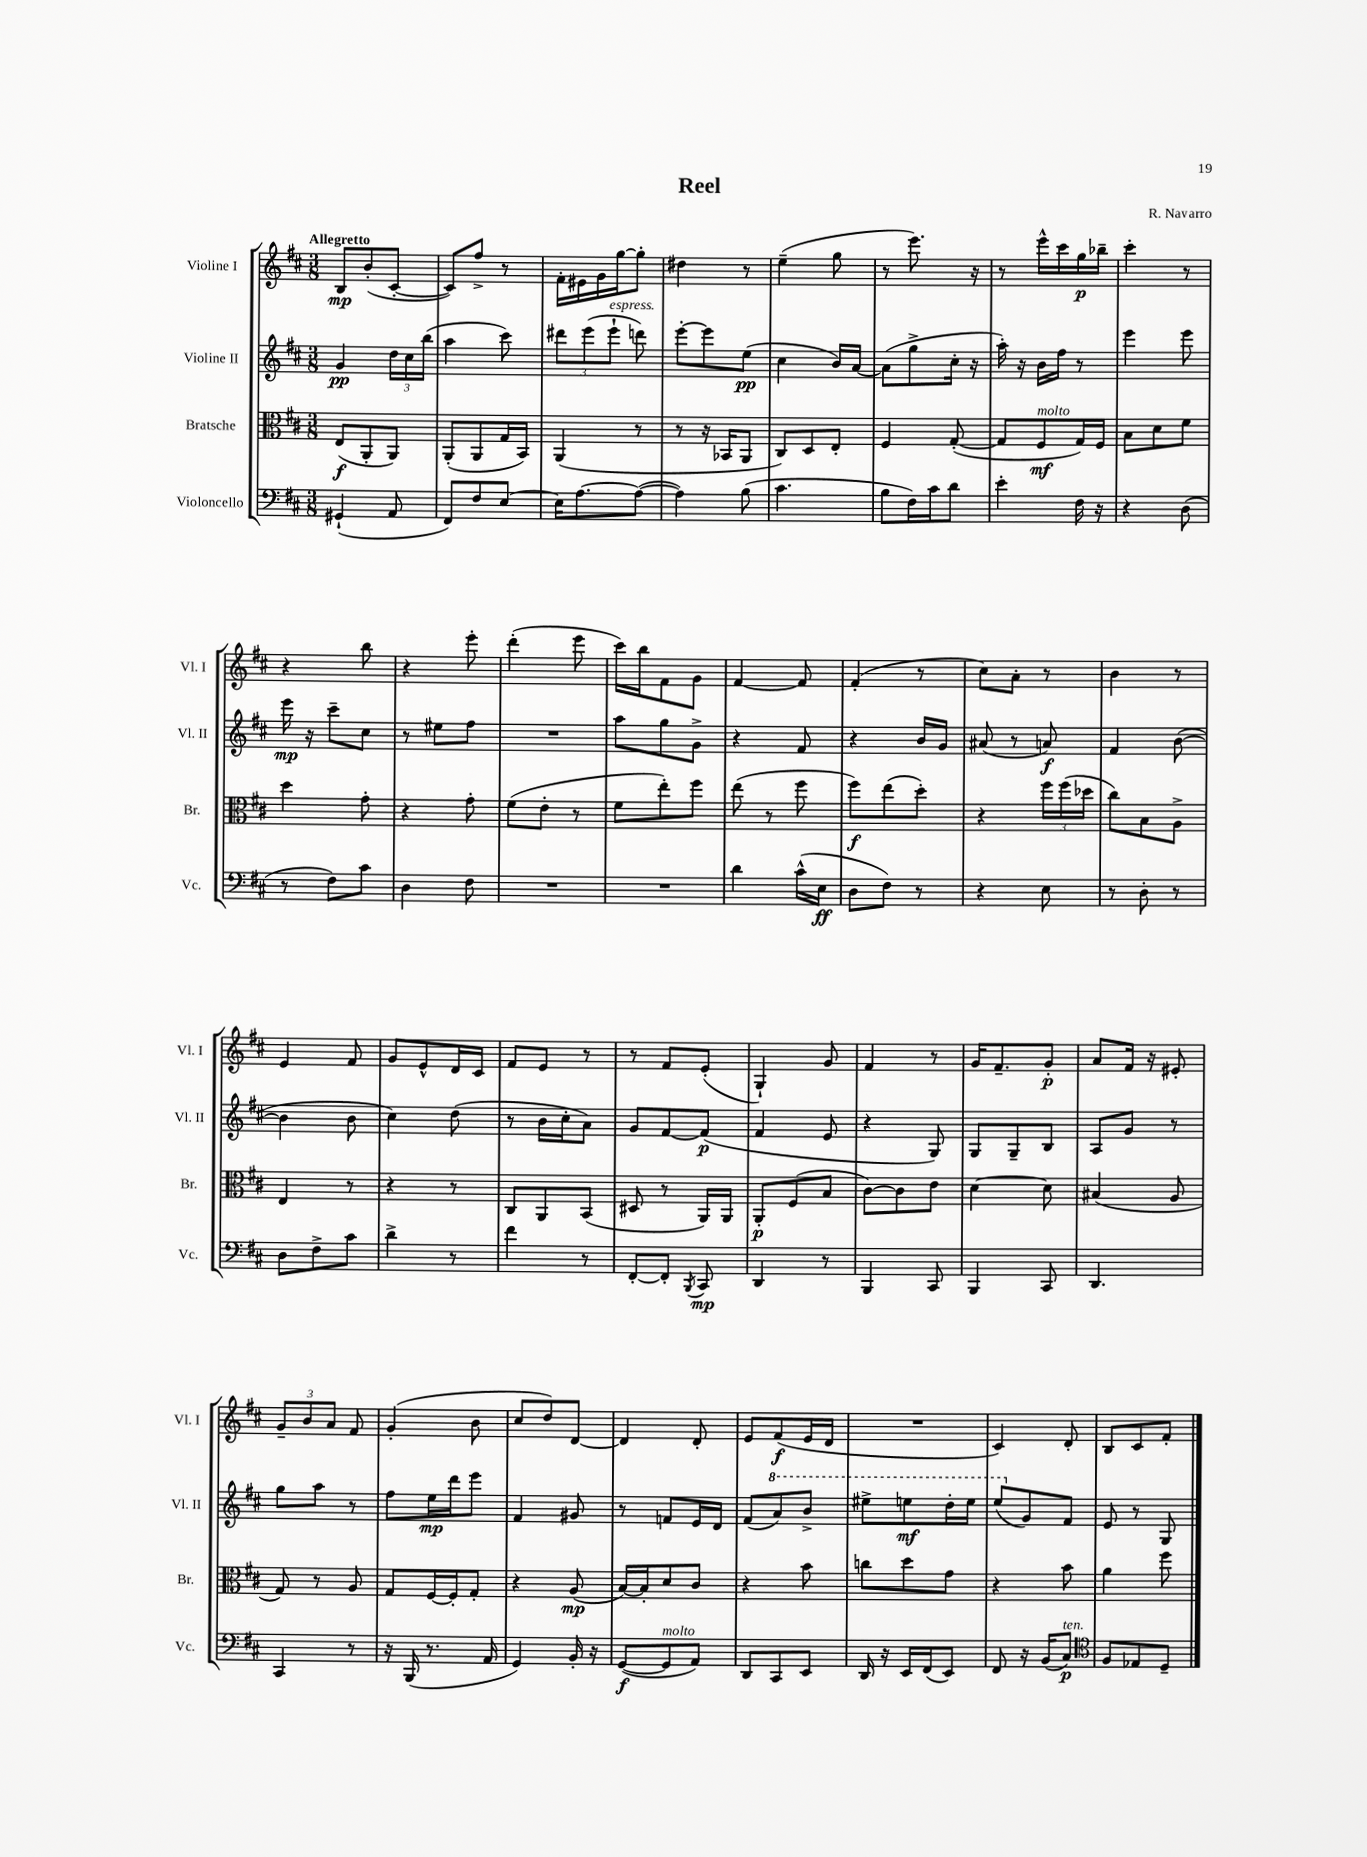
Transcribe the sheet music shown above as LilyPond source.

\header { title = "Reel" composer = "R. Navarro" }
<<
\new StaffGroup <<
\new Staff = "s0" \with { instrumentName = "Violine I" shortInstrumentName = "Vl. I" } {
    \clef treble \key d \major \numericTimeSignature \time 3/8 \tempo "Allegretto"
    \autoBeamOff b8[\mp b'8-.( cis'8]~-. |
    cis'8[) fis''8]-> r8 |
    fis'16[-. eis'16 g'16 g''16~ g''8]-. |
    dis''4 r8 |
    e''4--( g''8 |
    r8 e'''8.) r16 |
    r8 e'''16[-^ cis'''16 g''16\p bes''16]-- |
    cis'''4-. r8 |
    r4 b''8 |
    r4 e'''8-. |
    d'''4-.( e'''8 |
    cis'''16[) b''16 fis'8 g'8] |
    fis'4~ fis'8 |
    fis'4-.( r8 |
    cis''8[) a'8]-. r8 |
    b'4 r8 |
    e'4 fis'8 |
    g'8[ e'8-^ d'16 cis'16] |
    fis'8[ e'8] r8 |
    r8 fis'8[ e'8]-.( |
    g4-!) g'8 |
    fis'4 r8 |
    g'16[ fis'8.-- g'8]-.\p |
    a'8[ fis'16] r16 eis'8-. |
    \tuplet 3/2 { g'8[-- b'8 a'8] } fis'8 |
    g'4-.( b'8 |
    cis''8[ d''8) d'8]~ |
    d'4 d'8-. |
    e'8[ fis'8\f( e'16 d'16] |
    R4. |
    cis'4) d'8-. |
    b8[ cis'8 fis'8]-. \bar "|." |
}
\new Staff = "s1" \with { instrumentName = "Violine II" shortInstrumentName = "Vl. II" } {
    \clef treble \key d \major \numericTimeSignature \time 3/8
    \autoBeamOff g'4\pp \tuplet 3/2 { d''16[ cis''16 b''16]( } |
    a''4 cis'''8) |
    \tuplet 3/2 { dis'''8[ e'''8( e'''8]-!^\markup { \italic "espress." } } d'''8) |
    e'''8[~-. e'''8 e''8]\pp( |
    cis''4 b'16[) a'16]~ |
    a'8[( g''8-> cis''16]-. r16 |
    a''16-.) r16 b'16[ fis''16] r8 |
    e'''4 e'''8 |
    e'''16\mp r16 cis'''8[-- cis''8] |
    r8 eis''8[ fis''8] |
    R4. |
    a''8[ g''8 g'8]-> |
    r4 fis'8 |
    r4 b'16[ g'16] |
    ais'8( r8 a'8\f) |
    fis'4 b'8~( |
    b'4 b'8 |
    cis''4) d''8( |
    r8 b'16[ cis''16-. a'8]) |
    g'8[ fis'8~ fis'8]\p( |
    fis'4 e'8 |
    r4 g8) |
    g8[ g8-- b8] |
    a8[ g'8] r8 |
    g''8[ a''8] r8 |
    fis''8[ e''16\mp d'''16 e'''8] |
    fis'4 gis'8 |
    r8 f'8[ e'16 d'16] |
    fis'8[( \ottava #1 a''8) b''8]-> |
    eis'''8[-> e'''8\mf d'''16-. e'''16] |
    e'''8[( \ottava #0 g'8) fis'8] |
    e'8 r8 g8 \bar "|." |
}
\new Staff = "s2" \with { instrumentName = "Bratsche" shortInstrumentName = "Br." } {
    \clef alto \key d \major \numericTimeSignature \time 3/8
    \autoBeamOff e8[\f( a,8-. a,8]) |
    a,8[-.( a,8 g16 b,16]) |
    a,4( r8 |
    r8 r16 bes,16[ a,8] |
    cis8[) d8 e8]-. |
    fis4 g8~-.( |
    g8[ fis8\mf^\markup { \italic "molto" } g16) fis16] |
    b8[ d'8 fis'8] |
    d''4 g'8-. |
    r4 g'8-. |
    fis'8[( e'8]-. r8 |
    fis'8[ e''8-.) fis''8] |
    e''8( r8 fis''8 |
    fis''8[\f) e''8( d''8]-.) |
    r4 \tuplet 3/2 { fis''16[ fis''16( des''16] } |
    cis''8[) b8 a8]-> |
    e4 r8 |
    r4 r8 |
    cis8[ a,8 b,8]( |
    dis8 r8 a,16[) a,16] |
    a,8[-.\p fis8( b8] |
    cis'8[~) cis'8 e'8] |
    d'4~ d'8 |
    bis4( a8 |
    g8) r8 a8 |
    g8[ fis16~ fis16-. g8]-. |
    r4 a8\mp( |
    b16[~) b16-. d'8 cis'8] |
    r4 b'8 |
    c''8[ d''8 g'8] |
    r4 b'8 |
    a'4 fis''8 \bar "|." |
}
\new Staff = "s3" \with { instrumentName = "Violoncello" shortInstrumentName = "Vc." } {
    \clef bass \key d \major \numericTimeSignature \time 3/8
    \autoBeamOff gis,4-!( a,8 |
    fis,8[) fis8 e8]~ |
    e16[ a8.~ a8]~( |
    a4) b8( |
    cis'4. |
    b8[ fis16) cis'16 d'8] |
    e'4-. fis16 r16 |
    r4 d8( |
    r8 fis8[) cis'8] |
    d4 fis8 |
    R4. |
    R4. |
    d'4 cis'16[-^( e16]\ff |
    d8[ fis8]) r8 |
    r4 e8 |
    r8 d8-. r8 |
    d8[ fis8-> cis'8] |
    d'4-> r8 |
    fis'4 r8 |
    fis,8[~-. fis,8]-. \acciaccatura { b,,8 } cis,8\mp |
    d,4 r8 |
    b,,4 cis,8 |
    b,,4 cis,8 |
    d,4. |
    cis,4 r8 |
    r16 b,,16( r8. a,16 |
    g,4) b,16-. r16 |
    g,8[~\f( g,8^\markup { \italic "molto" } a,8]) |
    d,8[ cis,8 e,8] |
    d,16 r16 e,16[ fis,16( e,8]) |
    fis,8 r16 b,16[( cis8]\p^\markup { \italic "ten." }) |
    \clef tenor fis8[ ees8 d8]-- \bar "|." |
}
>>
>>
\layout { \context { \Score \remove "Bar_number_engraver" } }
